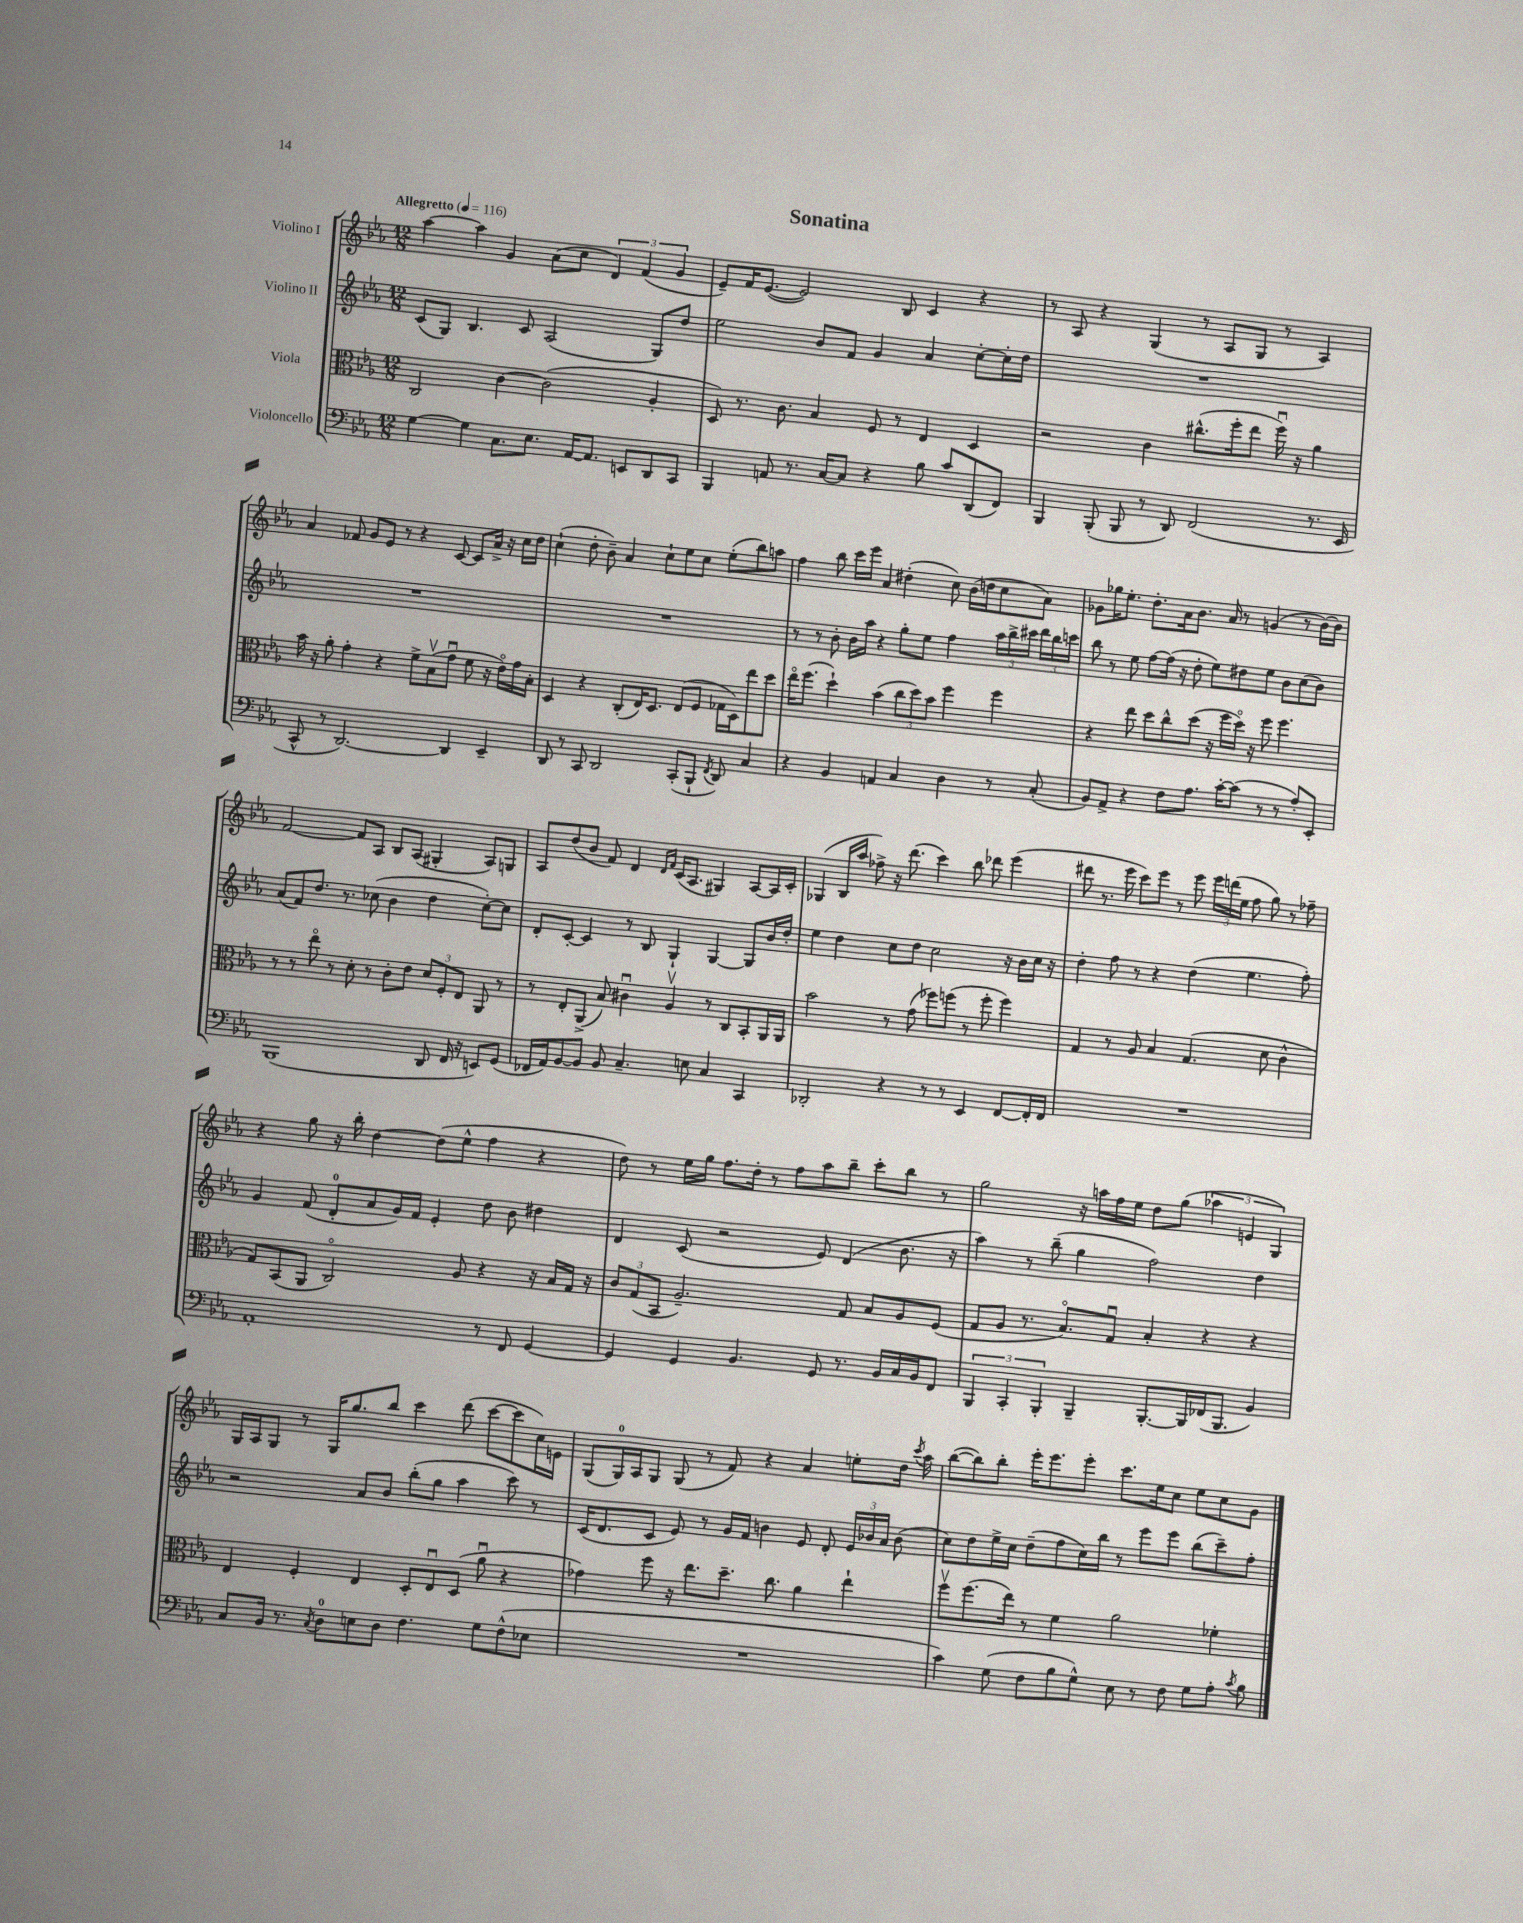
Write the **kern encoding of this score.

**kern	**kern	**kern	**kern
*staff4	*staff3	*staff2	*staff1
*clefF4	*clefC3	*clefG2	*clefG2
*k[b-e-a-]	*k[b-e-a-]	*k[b-e-a-]	*k[b-e-a-]
*M12/8	*M12/8	*M12/8	*M12/8
*MM116	*MM116	*MM116	*MM116
[4G	2C	(8c	[4aa-
.	.	8G)	.
4G]	.	4.B-	4aa-]
8.C	[4c	.	4g
.	.	8c	.
8.E-	.	.	.
.	(2c]	(2A-	(8a-
[16AA-	.	.	8cc
8.AA-]	.	.	.
.	.	.	6d)
8EE	.	.	.
.	.	.	(6f
8DD	4A-'	8G)	.
.	.	.	6g
8CC	.	8dd	.
=	=	=	=
4BBB-	8D)	2ee-	8e-~)
.	8.r	.	16f
.	.	.	([8.e-
8AA	.	.	.
.	8.c	.	.
8.r	.	.	2e-])
.	4B-	8b-	.
[16C	.	.	.
8C]	.	8f	.
4r	8F	4g	.
.	8r	.	8B-
8B-	4E-	4a-	4c
8c	.	.	.
(8DD	4D	[8cc'	4r
8FF)	.	16cc']	.
.	.	16dd	.
=	=	=	=
4BBB-	2r	1.r	8r
.	.	.	8A-
(8BBB-'	.	.	4r
8BBB-	.	.	.
8r	4c	.	(4G
8DD)	.	.	.
(2FF	(8.cc#^^	.	8r
.	.	.	8A-
.	16ff'	.	.
.	8ee-	.	8G
.	16ffu)	.	8r
.	16r	.	.
8.r	4a-	.	4A-)
16EE-	.	.	.
=	=	=	=
8CC^^	16b-	1.r	4a-
.	16r	.	.
8r	8a-'	.	.
[2.DD)	4g'	.	8f-
.	.	.	8g
.	4r	.	8e-
.	.	.	8r
.	8f^	.	4r
.	(8B-v	.	.
4DD]	8gu	.	[8c
.	8f	.	8c]
4EE-~	16r	.	16a-^
.	16e-o)	.	16r
.	16g	.	16cc
.	16B-'	.	16dd
=	=	=	=
8DD	4D	1.r	(4cc`
8r	.	.	.
8CC	4r	.	8dd'
2DD	.	.	8b-~)
.	(8C'	.	4a-
.	16E-)	.	.
.	8.D	.	.
.	.	.	8cc`
(8CC'	(8E-	.	8ee-
8BBB-`	8F	.	8cc
8qFF	.	.	.
8DD)	16G-	.	(8ee-'
.	16D)	.	.
4C	8ee-	.	8bb-)
.	8dd	.	8aa
=	=	=	=
4r	16ee-o	8r	4ff
.	(8.ff	.	.
.	.	8r	.
4BB-	4dd`)	8b-'	8bb-
.	.	16b-	16ccc
.	.	16aa-	16eee-
4AA	(4b-	4r	4a-
4C	12cc	8gg'	(4dd#'
.	12dd)	.	.
.	.	8ee-	.
.	12b-	.	.
4D	4ff	4ff	8cc)
.	.	.	(16b-
.	.	.	16dd
8r	4ff	24aa-	8cc
.	.	24bb-^	.
.	.	24ccc#	.
(8C'	.	24ddd	8a-)
.	.	24bb-	.
.	.	24ccc	.
=	=	=	=
8BB-)	4r	8bb-	8g-
8AA-^	.	8r	16gg-
.	.	.	8.ee-'
4r	8ee-	8ee-	.
.	8dd	[8ff	8.dd'
8F	8cc^^	(16ff]	.
.	.	16r	16a-
8.A-	(8dd	8dd'	8.b-
.	16r	8ee-)	.
[16c'	16ff	.	16a-
(8c]	16ddo)	8dd#	8r
.	16r	.	.
8r	8ff	8ee-	(4g
8r	4.ff	8b-	.
8A-')	.	(8cc	8r
8EE-'	.	8b-)	[16b-)
.	.	.	16b-]
=	=	=	=
(1BBB-	8r	(8a-	[2f
.	8r	8f)	.
.	8ee-o	8.dd	.
.	8r	.	.
.	.	8.r	.
.	8d'	.	8f]
.	8r	(8cc-	8A-
.	8c'	4b-	8B-
.	8e-	.	(8A-
8DD	12d	4dd	4G#'
.	12F'	.	.
16FF	.	.	.
.	12E-	.	.
16r	.	.	.
8EE)	8AA-	[8cc-')	8A-)
(8GG	8r	8cc-]	8G
=	=	=	=
16FF-	8r	8d'	8A-
16AA-)	.	.	.
[8BB-	8E-'	[8c'	(8dd
8BB-]	(8AA-^	4c]	8b-
8BB-	8B-)	.	8f)
4.C~	4c#u	8r	4d
.	.	8B-	.
.	.	.	16qqd
.	.	.	16qqf
.	4A-v	4G`	(16c
.	.	.	8.A-
8E	.	.	.
4C	8r	[4G	4G#)
.	8C	.	.
4CC	8BB-'	8G]	[8A-
.	16AA-	16b-	16A-]
.	16AA-	16dd'	16c'
=	=	=	=
2DD-'	2b-	4ee-	(4G-
.	.	4dd	16B-
.	.	.	16aa-
.	.	.	8ff-^)
4r	8r	8cc	16r
.	.	.	(8.ddd
.	(8g	8dd	.
8r	8ff-)	2cc	4ccc)
8r	(8ff	.	.
4EE-	8r	.	8bb-
.	8ff'	.	8ddd-
[8FF	4ff)	16r	(4eee-
.	.	16b-	.
16FF']	.	16cc	.
16FF	.	16r	.
=	=	=	=
1.r	4G	4dd'	8ddd#
.	.	.	8.r
.	8r	8ff	.
.	.	.	16eee-
.	8A-	8r	8ccc)
.	4B-	4r	8eee-
.	.	.	8r
.	(4.G	(4dd	8eee-
.	.	.	24eee-
.	.	.	(24ddd
.	.	.	24ee-
.	.	4.ee-	8ff
.	8d	.	8gg)
.	4c^^	.	8r
.	.	8ff')	8ff-~
=	=	=	=
1AA-'	8G)	4g	4r
.	(8BB-	.	.
.	8AA-	(8f	8gg
.	2Co)	8d'	16r
.	.	.	16bb-'
.	.	8a-	[4dd
.	.	16g)	.
.	.	16f	.
.	.	4e-'	(8dd]
.	8A-	.	8ee-^^
8r	4r	8dd	4ff
8FF	.	8b-	.
[4GG	16r	4dd#	4r
.	16B-	.	.
.	16G	.	.
.	16r	.	.
=	=	=	=
4GG]	12c	4d	8dd)
.	(12G	.	.
.	.	.	8r
.	12BB-	.	.
4GG	2.A-~)	(8c	16ee-
.	.	.	16gg
.	.	2r	8.ff
4.BB-	.	.	.
.	.	.	16dd'
.	.	.	8r
.	.	.	8ff
8GG	.	8e-)	8aa-
8.r	8G	(4d	8bb-~
.	8B-	.	8ccc'
16BB-	.	.	.
16C	8A-	8.b-	8bb-
16BB-	.	.	.
8FF	(8F	.	8r
.	.	16r	.
=	=	=	=
6BBB-	8G	4aa-)	2gg
.	8A-	.	.
6CC'	.	.	.
.	8.r	8r	.
6BBB-'	.	.	.
.	.	(8bb-~	.
.	8.B-o)	.	.
4BBB-~	.	4gg	16r
.	.	.	16aa
.	8Gu	.	16ff
.	.	.	16ee-
[8.BBB-'	4B-'	2ff)	8dd
.	.	.	(8gg
16BBB-]	.	.	.
(16FF-	4r	.	6aa-
8.BBB-	.	.	.
.	.	.	6e
4BB-)	4r	4dd	.
.	.	.	6G)
=	=	=	=
8C	4E-	2r	16G
.	.	.	16A-
16BB-	.	.	8G
8.r	.	.	.
.	4F'	.	8r
8qC	.	.	.
8D	.	.	16G
.	.	.	8.gg
8E	4E-	8a-	.
8D	.	8b-	8bb-
4.F	8D'	(8bb-'	4ccc
.	8E-u	8gg	.
.	(8D	4aa-	(8ddd
8G	8a-u	.	[8ccc
(8F^^	4r	8ccc)	8ccc]
8E-	.	8r	16cc)
.	.	.	16e
=	=	=	=
1.r	4g-)	(16c	(8G
.	.	8.d	.
.	.	.	16G)
.	.	.	16A-
.	8ff	8c	8G
.	16r	8e-)	(8G
.	8.ee-	.	.
.	.	8r	8r
.	8.dd~	16g	8f)
.	.	16f	.
.	.	4b	4r
.	8.cc	.	.
.	4a-	8e-	4a-
.	.	8d'	.
.	4ee-`	24e-	8ee'
.	.	24b-	.
.	.	24a-	.
.	.	(8b-	16dd
.	.	.	8qccc
.	.	.	16aa-
=	=	=	=
4c)	8ffv	8cc)	([8bb-
.	(8.ff	8dd	8bb-])
(8G	.	16ee-^	8bb-'
.	16ee-)	16cc	.
8F	8r	(8dd~	16eee-'
.	.	.	8.eee-
8B-	4f	8ff	.
8G^^)	.	16cc)	8eee-'
.	.	16bb-	.
8E-	2a-	8r	8.ccc
8r	.	8eee-	.
.	.	.	16ee-
8F	.	8eee-	8cc
8G	.	(8bb-	8ee-
8A-'	4f-'	8ccc~)	8cc
8qc	.	.	.
8B-	.	8ff'	8g
==	==	==	==
*-	*-	*-	*-
